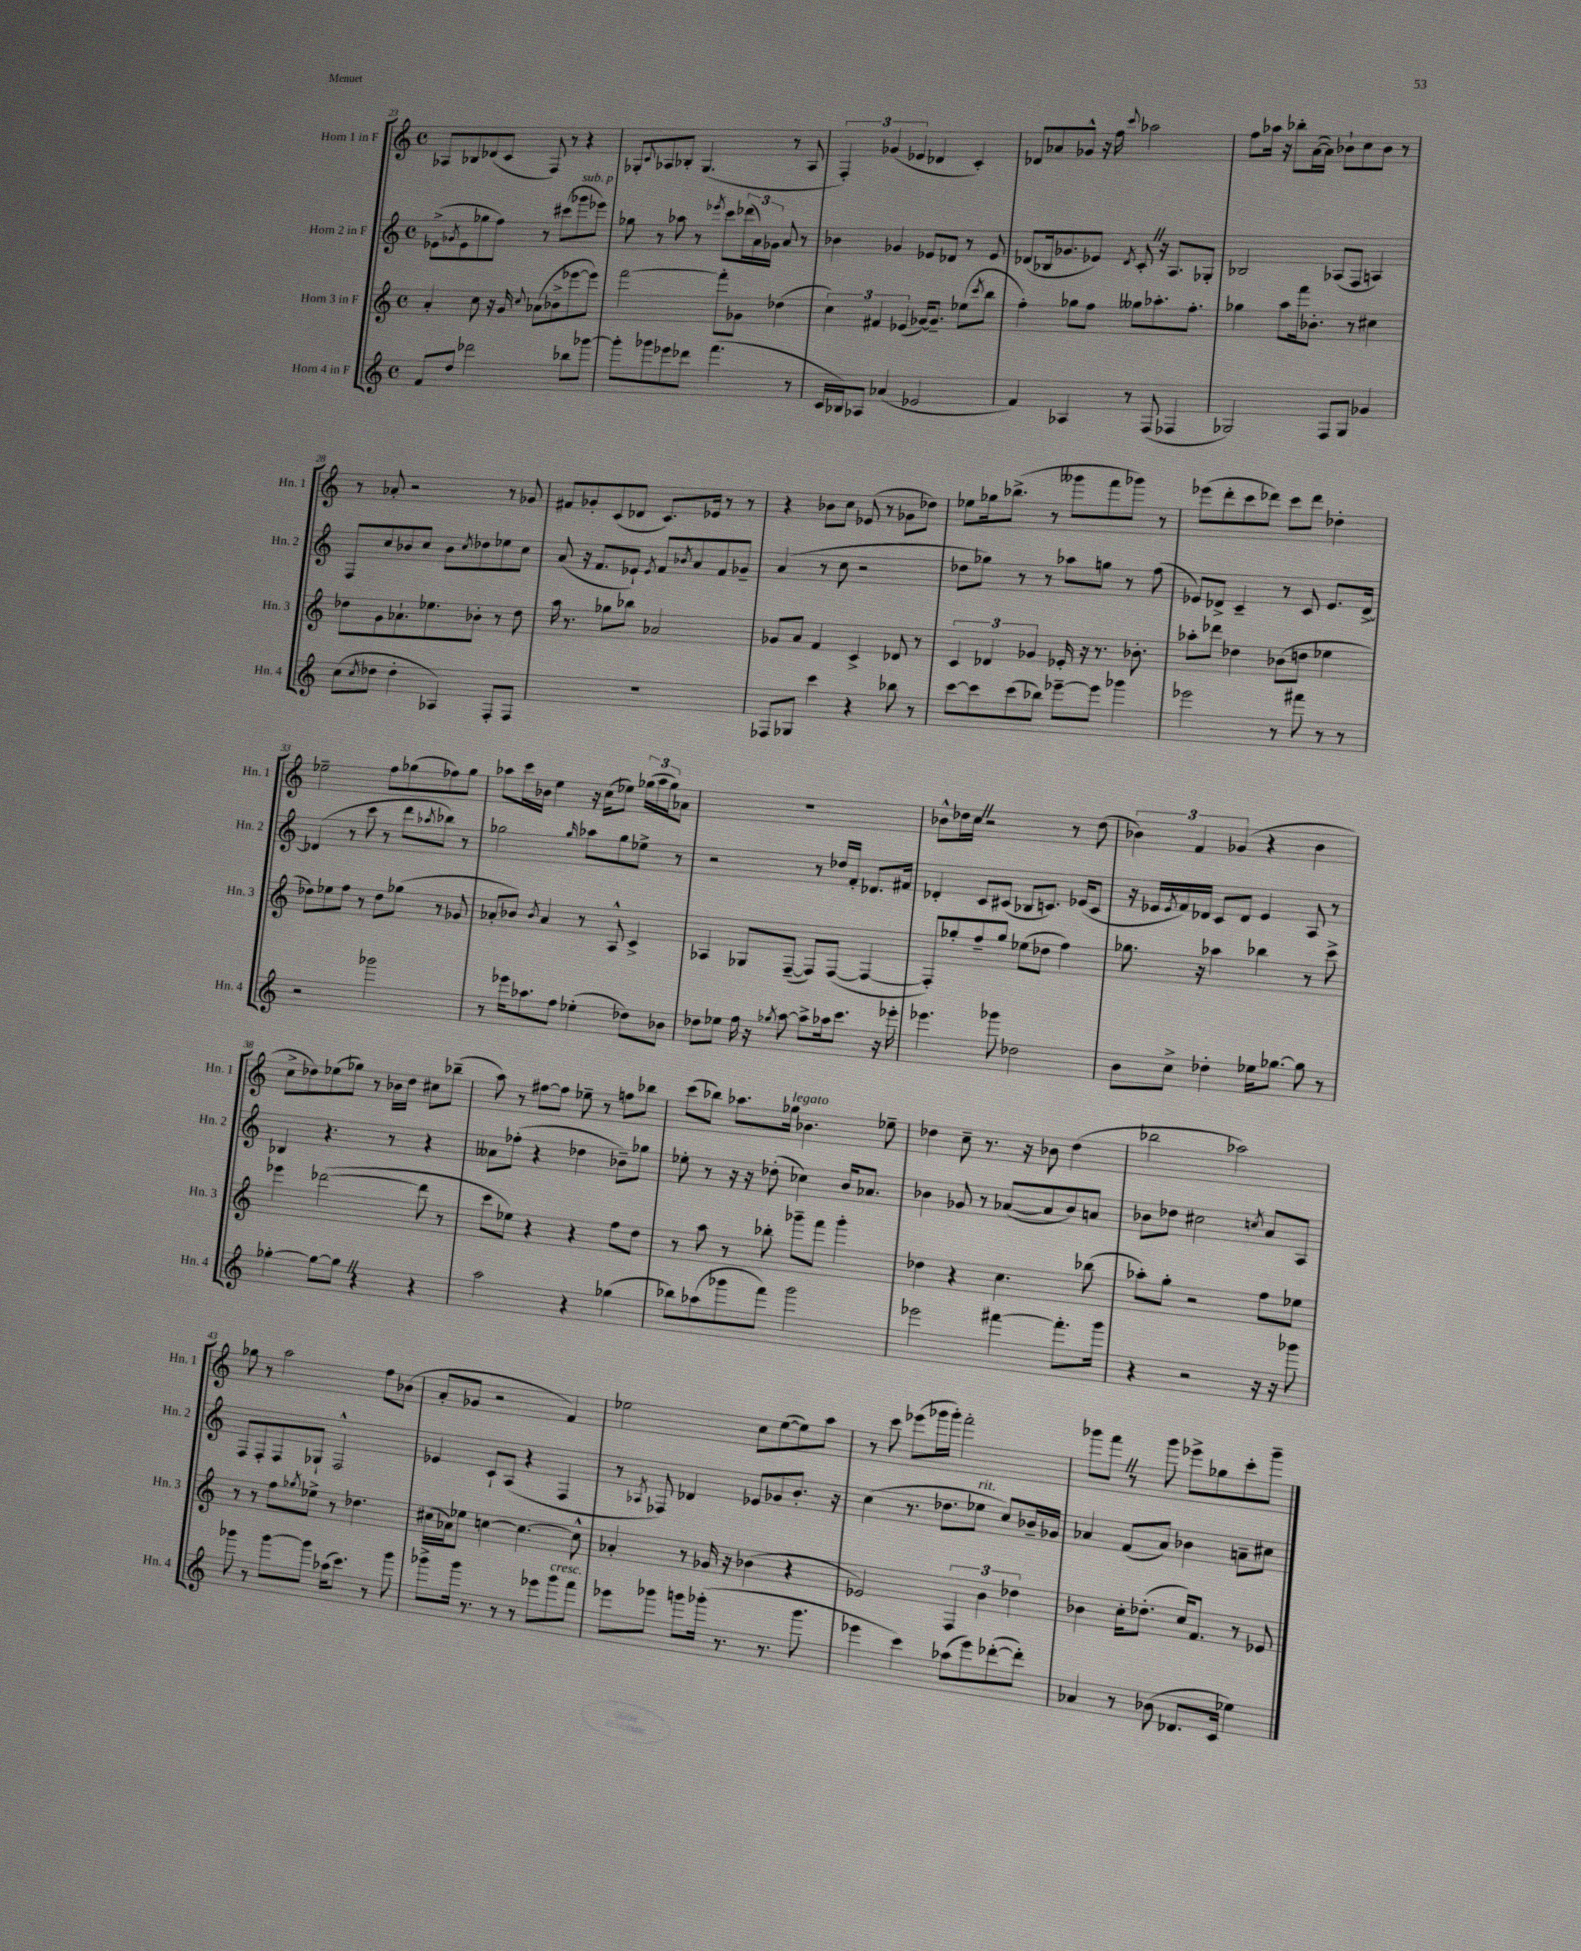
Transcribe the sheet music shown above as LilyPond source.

<<
\new StaffGroup <<
\new Staff = "s0" \with { instrumentName = "Horn 1 in F" shortInstrumentName = "Hn. 1" } {
    \clef treble \key c \major \defaultTimeSignature \time 4/4
    aes8 bes8 des'8( c'8 f8) r8 r4 |
    ges8-. \appoggiatura { c'8 } aes8 bes8-. ges4.( r8 aes8 |
    \tuplet 3/2 { f4-.) ges'4( ees'4 } des'4 c'4-.) |
    des'8 aes'8 ges'8-^ r16 f''16 \appoggiatura { c'''8 } aes''2 |
    f''8 aes''16 r16 bes''8-. a'16~( a'16) bes'8-! c''8 bes'8 r8 |
    r8 aes'8-. r2 r8 ges'8 |
    fis'8 ges'8-. c'8( des'8 c'8.) ees'16 r8 r8 |
    r4 bes'8 c''8 ees'8( r8 ges'8 des''8) |
    ees''8 ges''16 bes''8.->( r8 geses'''8 f'''8 ges'''8) r8 |
    ees'''8( d'''8-. c'''8 des'''8) c'''8 des'''8 des''4-. |
    ees''2-- f''8 ges''8( fes''8) ges''8 |
    aes''8 c'''16 bes'16 e''4 r16 c''16( ees''8) \tuplet 3/2 { ges''16( aes''16 ges''16) } aes'8 |
    R1 |
    bes'8-^ des''16 c''16 \once \override BreathingSign.text = \markup { \musicglyph "scripts.caesura.straight" } \breathe r2 r8 des''8( |
    \tuplet 3/2 { bes'4) f'4 ges'4( } r4 bes'4 |
    c''8-> des''8) ees''8( ges''8) r8 bes'16 des''16 cis''8 bes''8--( |
    a''8) r8 fis''8~ fis''8 ees''8-- r8 f''8 bes''8 |
    c'''8( bes''8) aes''8. ges''16^\markup { \italic "legato" } bes'4. ees''8-- |
    des''4 c''8-- r8. r16 bes'8 des''4( |
    bes''2 aes''2) |
    ges''8 r8 a''2 f''8 bes'8( |
    a'8-. ges'8 r2 f'4) |
    ees''2 c''8 ees''8~( ees''8) a''8 |
    r8 c'''8 ees'''8( ges'''16 ges'''16-.) f'''2-. |
    ges'''8 f'''8 \once \override BreathingSign.text = \markup { \musicglyph "scripts.caesura.straight" } \breathe r8 ges'''8 ees'''8-> ges''8 c'''8-. ges'''8-- \bar "|." |
}
\new Staff = "s1" \with { instrumentName = "Horn 2 in F" shortInstrumentName = "Hn. 2" } {
    \clef treble \key c \major \defaultTimeSignature \time 4/4
    ees'8->( \acciaccatura { ges'8 } ees'8 ges''8 f''8) r8 cis'''8( ges'''8^\markup { \italic "sub. p" } ees'''8) |
    ges''8 r8 aes''8 r8 \acciaccatura { ees'''8 } c'''8 \tuplet 3/2 { des'''16( a'16) ges'16 } a'8 r8 |
    bes'4 ges'4 ees'8 des'8 r8 ees'8 |
    des'8( bes16 ges'8. ees'8) \acciaccatura { des'8 } c'8-. \once \override BreathingSign.text = \markup { \musicglyph "scripts.caesura.straight" } \breathe r16 a8. ges8-. |
    bes2 aes8( f8 a4) |
    f8 c''8 bes'8 c''8 bes'8 \acciaccatura { c''8 } des''8 ees''8 c''8 |
    a'8( r16 f'8. ees'8-!) \acciaccatura { ees'8 } f'8 \acciaccatura { bes'8 } a'8 f'8 ges'8-- |
    a'4( r8 c''8 r2 |
    des''8 ges''8) r8 r8 aes''8 g''8 r8 f''8( |
    ees'8) des'8-> c'4-- r8 c'8 ees'8. des'16~-> |
    des'4( r8 c'''8 r8 d'''8 \acciaccatura { aes''8 } bes''8) r8 |
    ges''2 \grace { ges''16 } aes''8 ges''8 ees''8-> r8 |
    r2 r8 des''16 f'16-. des'8. fis'16 |
    des'4-. c'8 cis'8( bes8 c'8.) ees'16( c'8 |
    r16 ees'16 \acciaccatura { ees'8 } f'16) des'16 c'8 des'8 ees'4 a8 r8 |
    bes4 r4. r8 r4 |
    aeses'8 fes''8-.( r4 des''4 bes'8--) ges''8 |
    ees''8-. r8 r16 r16 des''8-.( ces''4) b'16 aes'8. |
    bes'4 ges'8 r8 aes'8~( aes'8 bes'8) a'8 |
    bes'8 des''8 cis''2 \acciaccatura { c''8 } a'8 a8 |
    f8 f8-. f8 ges8-! f2-^ |
    ees'4 c'8-! a8( r4 f4 |
    r8 \acciaccatura { aes8 } fes8) des'4 ees'8 ges'8 b'8.-. r16 |
    c''4( r8. des''8. ees''8^\markup { \italic "rit." } c''8) bes'16-- ges'16 |
    aes'4 f'8( aes'8) bes'4 a'8-- cis''8 \bar "|." |
}
\new Staff = "s2" \with { instrumentName = "Horn 3 in F" shortInstrumentName = "Hn. 3" } {
    \clef treble \key c \major \defaultTimeSignature \time 4/4
    a'4-. c''8 r16 g'16 \appoggiatura { c''8 } aes'8( bes'8-> ees'''8~ ees'''8) |
    f'''2~ f'''8-. ges'8 des''4( |
    \tuplet 3/2 { c''4) fis'4 ees'4( } ges'16~) ges'8.-- ees''8( \acciaccatura { c'''8 } b''8 |
    f''4-.) ges''8 f''8 geses''8 aes''8.-. f''8.-. |
    ges''4 a''8 f'''16 bes'8.-. r8 cis''4 |
    des''8 g'8 aes'8.-! ees''8. bes'8-. r8 des''8 |
    a''16 r8. ges''8 bes''8 aes'2 |
    ges'8 a'8 f'4 c'4-> des'8 r8 |
    \tuplet 3/2 { c'4 des'4 ges'4 } ees'16-. r16 r8. bes'8.-. |
    aes''8-. des'''8 des''4 bes'8( d''8 ees''4 |
    des''8) ees''8 f''8 r8 des''8 ges''8( r8 ges'8 |
    aes'8-. bes'8) \acciaccatura { bes'8 } aes'4 r8 a8-^ c'4-> |
    aes4 ges8 f8~--( f8) f8~( f4~ |
    f8-.) ges''8-. f''8-- ges''8 ees''8( des''8 f''4) |
    ges''8. r16 aes''4 bes''4 r8 c'''8-> |
    ees'''4 des'''2~( des'''8 r8 |
    c'''8 ees''8) r4 r4 f''8 d''8 |
    r8 a''8 r8 bes''8-. ges'''8-- f'''8 ges'''4-. |
    des''4 r4 c''4. bes''8( |
    aes''8-.) g''8-. r2 f''8 ees''8 |
    r8 r8 f''8 \acciaccatura { ges''8 } ees''8-> r8 des''4. |
    cis''16( aes'16) ees''8 c''4~ c''4.~ c''8-^ |
    aes'4-. r8 ges'16 r16 bes'4( r4 |
    ees'2) \tuplet 3/2 { f4 b'4 des''4 } |
    bes'4 c''16-. des''8.-.( c''16) f'8. r8 ees'8 \bar "|." |
}
\new Staff = "s3" \with { instrumentName = "Horn 4 in F" shortInstrumentName = "Hn. 4" } {
    \clef treble \key c \major \defaultTimeSignature \time 4/4
    f'8 d''8 des'''2 bes''8 ges'''8~ |
    ges'''8-. ges'''8 ees'''8 des'''8 f'''4.( r8 |
    c'16 bes16) aes8 aes'4( ees'2 |
    f'4) aes4 r8 f8( fes4 |
    ges2) f8 ges8 ges'4 |
    c''8( \acciaccatura { c''8 } des''8 des''4-. aes4) f8-. f8 |
    R1 |
    fes8 ges8 c'''4 r4 bes''8 r8 |
    c'''8~ c'''8 c'''8( bes''8) ees'''8~-- ees'''8 ges'''4 |
    ees'''2 r8 fis'''8 r8 r8 |
    r2 ges'''2 |
    r8 ees'''16 aes''8. f''8 ees''4-.( des''8) bes'8 |
    des''8 ees''8 f''16 r16 \acciaccatura { ges''8 } a''8~ a''8-> aes''16 c'''8. r16 ees'''16-. |
    ees'''4. ges'''8 des''2 |
    b'8 c''8-> des''4-. ees''16 ges''8.~ ges''8 r8 |
    ges''4~-. ges''8~ ges''8 \once \override BreathingSign.text = \markup { \musicglyph "scripts.caesura.straight" } \breathe r4 r4 |
    a''2 r4 ges''4( |
    bes''8) aes''8( ges'''8 f'''8) ges'''2 |
    ees'''2 fis'''4~ fis'''8.-. g'''16 |
    r4 r2 r16 r16 ges'''8 |
    ges'''8 r8 ges'''8~ ges'''8 aes''16( c'''8.) r8 ges'''8 |
    ges'''8-> ges'''16 r8. r8 r8 ees'''8 ges'''8^\markup { \italic "cresc." } f'''8 |
    ees'''8 ges'''8 g'''8 ges'''16-.( r8. r8. ges'''8. |
    ees'''4 c'''4) aes''8( ees'''8) des'''8~-.( des'''8-.) |
    aes'4 r8 bes'8( des'8. c'16 ees''4) \bar "|." |
}
>>
>>
\layout { \context { \Score currentBarNumber = #23 } }
